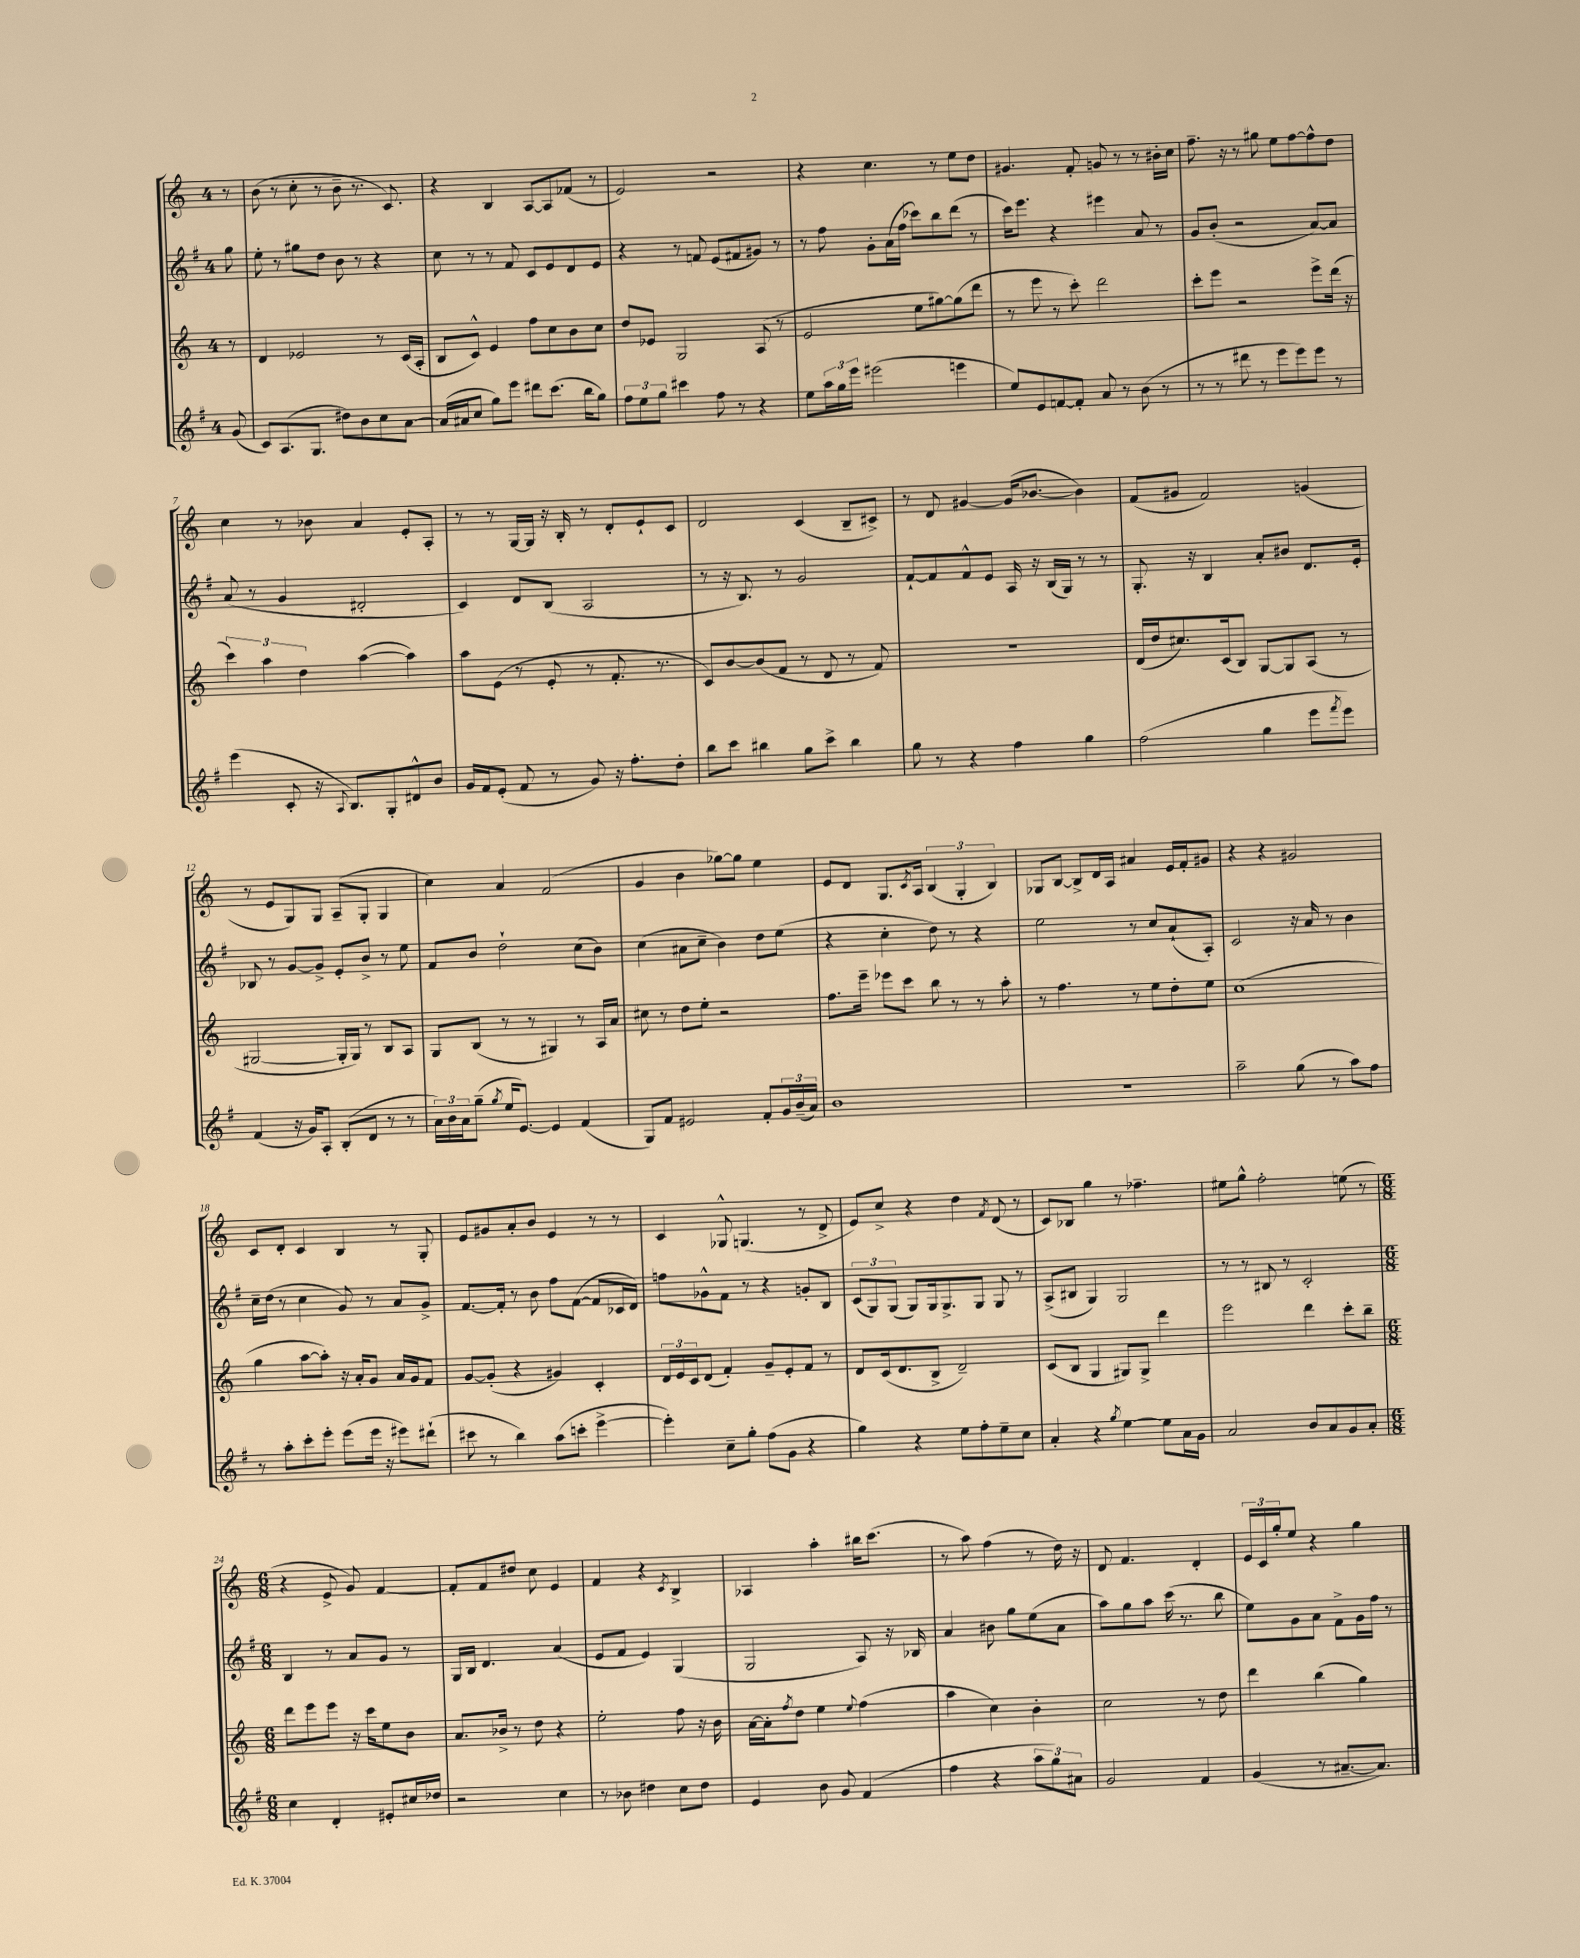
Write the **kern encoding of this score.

**kern	**kern	**kern	**kern
*staff4	*staff3	*staff2	*staff1
*clefG2	*clefG2	*clefG2	*clefG2
*k[f#]	*k[]	*k[f#]	*k[]
*M4/4	*M4/4	*M4/4	*M4/4
(8g	8r	8gg	8r
=	=	=	=
8c)	4d	8ee'	(8b
(8.A	.	8r	8r
.	2e-	8gg#	8cc'
8.G	.	.	.
.	.	8dd	8r
8dd#)	.	8b	8b~
8b	.	8r	8.r
8cc	8r	4r	.
.	.	.	8.c)
[8a	(16c	.	.
.	16A'	.	.
=	=	=	=
(16a]	8B	8cc	4r
16a#	.	.	.
8cc	8c^^)	8r	.
8gg)	4e	8r	4B
8eee	.	8f#	.
8ddd#	8ff	8c	[8A
(8.ccc	8cc	8e	8A]
.	8b	8d	(8f-
16bb	.	.	.
8gg)	8cc	8e	8r
=	=	=	=
12ff#	8dd	4r	2e)
12ee	.	.	.
.	8e-	.	.
12gg	.	.	.
4ccc#	2G	8r	.
.	.	8f	.
8ff#	.	(8e	2r
8r	.	8f#	.
4r	(8A	8g#)	.
.	8r	8r	.
=	=	=	=
8ee	2e	8r	4r
24aa	.	8ff#	.
24gg	.	.	.
24eee	.	.	.
(2eee#	.	8g'	4.cc
.	.	(16a	.
.	.	16ff#	.
.	8ee	8ccc-)	.
.	[8gg#)	8bb	8r
4eee	(8gg#]	(8ddd	8ee
.	8ddd	8r	8dd
=	=	=	=
8ee)	8r	16ccc)	4.g#
.	.	8.eee	.
8e	8eee	.	.
[8f	8r	4r	.
8f']	8ccc')	.	8f'
8a	2ddd	4eee#	8g
8r	.	.	8r
(8b	.	8a	8r
8r	.	8r	16b#'
.	.	.	16cc
=	=	=	=
8r	8ccc'	8g	8.ff~
8r	8eee	(8b'	.
.	.	.	16r
8ddd#	2r	2r	8r
8r	.	.	8gg#
8eee	.	.	8ee
8eee)	.	.	[8ff
8eee	8eee^	[8a)	8ff^^]
8r	(16ddd	8a]	8dd
.	16r	.	.
=	=	=	=
(4eee	6ccc)	(8a	4cc
.	.	8r	.
.	6aa	.	.
8c'	.	4g	8r
.	6dd	.	.
16r	.	.	8b-
8qqA	.	.	.
8.B)	.	.	.
.	([4aa	2d#'	4a
8G'	.	.	.
8d#^^	4aa])	.	8e'
8b	.	.	8A'
=	=	=	=
16g	8aa	4c)	8r
16f#	.	.	.
(8e'	(8e	.	8r
8f#	8r	8d	[16G
.	.	.	16G]
8r	8e'	(8B	16r
.	.	.	16B'
8g)	8r	2A	8r
16r	8.f'	.	8d'
8.ff#'	.	.	.
.	.	.	8e`
.	8.r	.	.
8dd'	.	.	8c
=	=	=	=
8bb	8c)	8r	2d
8ccc	[8b	16r	.
.	.	8.B)	.
4bb#	(8b]	.	.
.	8f	8r	.
8gg	8r	2g	(4c
8ccc^	8d	.	.
4bb#	8r	.	8B~
.	8f)	.	8c#^)
=	=	=	=
8gg	1r	[8f#`	8r
8r	.	8f#]	8d
4r	.	8f#^^	[4g#
.	.	8e	.
4ff#	.	16A	(16g#]
.	.	16r	[8.b-
.	.	(16B	.
.	.	16G)	.
4gg	.	8r	4b-])
.	.	8r	.
=	=	=	=
(2ff#	(16d	8.G'	(8f
.	16dd	.	.
.	8.cc#)	.	8g#
.	.	16r	.
.	.	4B	2f)
.	(16c	.	.
.	8B)	.	.
4gg	[8G	8a'	.
.	8G]	8b#	.
8eee	(8A	8.d	(4g
8qfff#	.	.	.
8eee)	8r	.	.
.	.	16e'	.
=	=	=	=
(4f#	[2G#	8B-	8r
.	.	8r	8e
16r	.	[8g	8G)
16g)	.	.	.
8A'	.	8g^]	8G
(8B'	16G#']	8e'	(8A~
.	16G#)	.	.
8d	8r	8b^	8G'
8r	8B	8r	4G
8r	8A	8ee	.
=	=	=	=
24a)	8G	8f#	4cc)
24b	.	.	.
24a	.	.	.
(8gg~	(8B	8b	.
8qgg	.	.	.
16ee	8r	2dd`	4a
[8.e)	.	.	.
.	8r	.	.
4e]	4G#)	.	(2f
(4f#	8r	(8cc	.
.	16A	8b)	.
.	16a	.	.
=	=	=	=
8G)	8cc#	(4cc	4g
8f#	8r	.	.
2e#	8dd	8a#	4b
.	8ee'	8cc~	.
.	2r	4b)	[8gg-)
.	.	.	8gg-]
8f#'	.	8dd	4ee
24g	.	(8ee	.
(24b~	.	.	.
24a)	.	.	.
=	=	=	=
1b	8.ff	4r	8e
.	.	.	8d
.	16eee~	.	.
.	8eee-	4cc'	8.G
.	8ccc	.	.
.	.	.	8qc
.	.	.	16A
.	8bb	8dd)	(6B
.	8r	8r	.
.	.	.	6G'
.	8r	4r	.
.	.	.	6B)
.	8aa'	.	.
=	=	=	=
1r	8r	2ee	8G-
.	4.ff	.	[8B
.	.	.	8B^]
.	.	.	16d
.	.	.	16A
.	8r	8r	4a#
.	8ee	8cc	.
.	8dd'	(8a`	16e
.	.	.	16f'
.	8ee	8A')	8g#
=	=	=	=
2aa~	(1cc	2c	4r
.	.	.	4r
(8gg	.	16r	2g#
.	.	16a	.
8r	.	8r	.
8aa)	.	4b	.
8ff#	.	.	.
=	=	=	=
8r	4gg	16cc~	8c
.	.	(16dd	.
8aa'	.	8r	8d'
8ccc'	[8aa	4cc	4c
8eee'	8aa'])	.	.
(8eee	16r	8g)	4B
.	16a'	.	.
16eee	8g	8r	.
16r	.	.	.
8eee#)	16a	8a	8r
.	16g	.	.
(8ddd#`	8f	8g^	8G'
=	=	=	=
8ccc#	[8g	[8.f#	8e
8r	(8g']	.	8g#
.	.	16f#']	.
4bb)	4r	8r	8a'
.	.	8b	8b
(8aa	4g#)	8ff#	4e
8ccc'	.	([8f#	.
[4eee^	4c'	8f#]	8r
.	.	16c-	8r
.	.	16d)	.
=	=	=	=
4eee'])	24d	8ff	4c
.	24e	.	.
.	24c	.	.
.	(8d	8g-^^	.
8cc~	4f')	8f#	8G-^^
8gg'	.	8r	(4.G
(8ff#	8g~	4r	.
8g	8e'	.	.
4r	8f	8g'	8r
.	8r	8B	8d^
=	=	=	=
4gg)	8d	(12c	8e)
.	.	12G)	.
.	(16c	.	8cc^
.	.	(12G	.
.	8.d	.	.
4r	.	8G)	4r
.	8B^	16G	.
.	.	8.G^	.
8ee	2d~)	.	4dd
8ff#'	.	8G	.
.	.	.	8qf
8ee~	.	8G	(8d
8cc	.	8r	8r
=	=	=	=
4a'	(8c	(8A^	8c)
.	8B	8B#	8B-
4r	4G	4G)	4gg
8qgg	.	.	.
[4ee	8G#)	2G	8r
.	8G#^	.	4.ff-~
8ee]	4ddd	.	.
16a	.	.	.
16g	.	.	.
=	=	=	=
2a	2eee	8r	8ee#
.	.	8r	8gg^^
.	.	8B#	2ff'
.	.	8r	.
8b	4ddd	2c'	.
8a	.	.	.
8g	8ccc'	.	(8ee
8a'	8bb~	.	8r
=	=	=	=
*M6/8	*M6/8	*M6/8	*M6/8
4cc	8ddd	4B	4r
.	8eee	.	.
4d'	8eee	8r	8e^
.	16r	8a	8g)
.	16ccc	.	.
8e#'	8ee	8g	[4f
16cc#	8b	8r	.
16dd-	.	.	.
=	=	=	=
2r	8.a	16G	8f']
.	.	16B	.
.	.	4.d	8f
.	16b-^	.	.
.	8r	.	8dd#
.	8dd	.	8cc
4cc	4r	(4a	4e
=	=	=	=
8r	2ee'	8e	4f
8b-	.	8f#	.
4dd#	.	4e)	4r
.	.	.	8qc
8cc	8ff	(4G	4B^
8dd#	16r	.	.
.	16b	.	.
=	=	=	=
4e	[16a	2G	4A-
.	16a']	.	.
.	8qff	.	.
.	8dd	.	.
8b	4ee	.	4aa'
8g	.	.	.
.	8qqee	.	.
(4f#	(4ff	8A)	16bb#
.	.	.	(8.ccc
.	.	16r	.
.	.	16B-	.
=	=	=	=
4ff#	4aa	4a	8r
.	.	.	8aa)
4r	4cc)	8b#	(4ff
.	.	8gg	.
12aa	4b'	(8ee	8r
12gg)	.	.	.
.	.	8a	16dd)
12a#	.	.	.
.	.	.	16r
=	=	=	=
2g	2cc	8aa)	8d
.	.	8gg	4.f
.	.	8aa	.
.	.	(16ccc	.
.	.	8.r	.
4f#	8r	.	4d'
.	8dd	8bb	.
=	=	=	=
(4g	4ddd	8ee)	24e
.	.	.	24c
.	.	.	24gg'
.	.	8g	8ee
8r	(4bb	8a	4r
[8.a#~	.	8f#^	.
.	4gg)	16g	4gg
8.a#])	.	16ff#	.
.	.	8r	.
==	==	==	==
*-	*-	*-	*-
